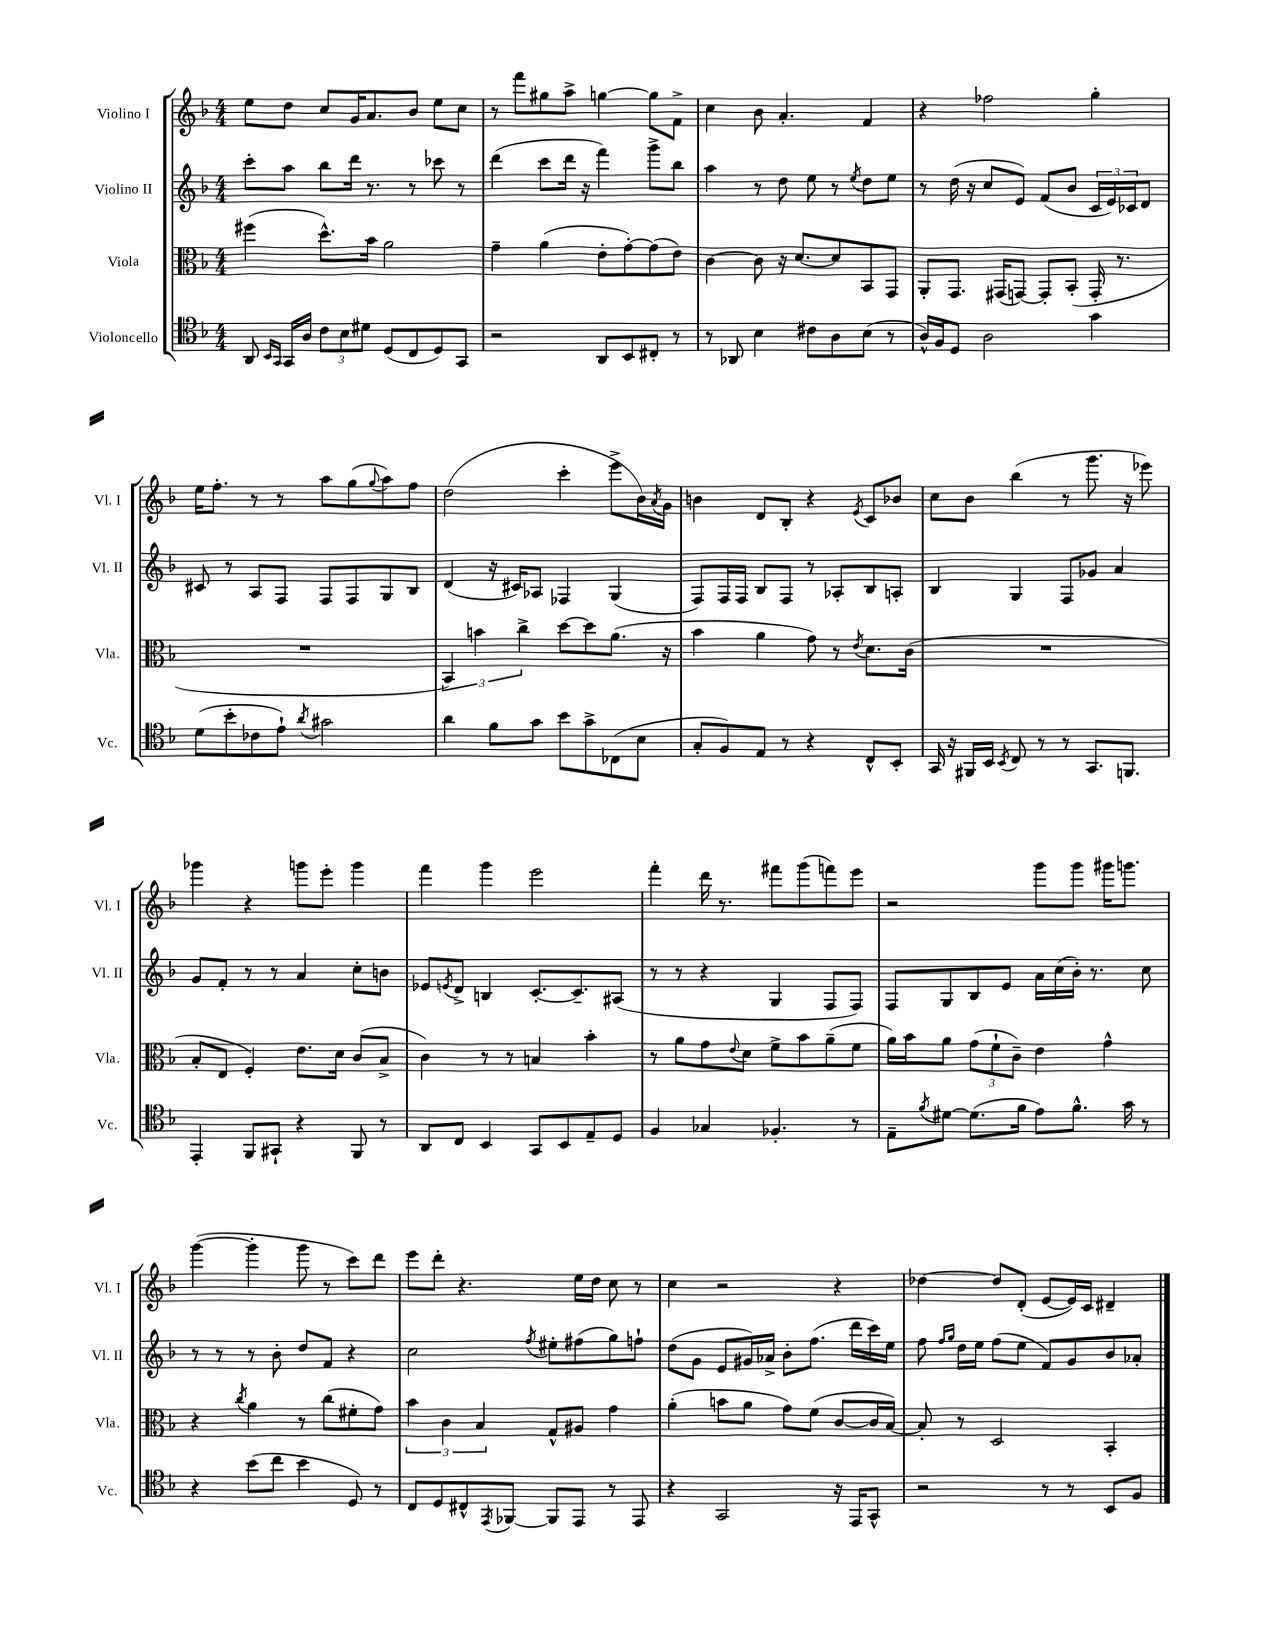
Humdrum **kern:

**kern	**kern	**kern	**kern
*staff4	*staff3	*staff2	*staff1
*clefC4	*clefC3	*clefG2	*clefG2
*k[b-]	*k[b-]	*k[b-]	*k[b-]
*M4/4	*M4/4	*M4/4	*M4/4
8AA	(4ff#	8ccc'	8ee
16qqBB-	.	.	.
16qqGG	.	.	.
16GG	.	8aa	8dd
16A	.	.	.
12c	8.dd^^)	8bb-	8cc
12B-	.	.	.
.	.	16ddd	16g
12d#	.	.	.
.	16b-	8.r	8.a
(8D	2a	.	.
8C	.	8r	8b-
8D)	.	8ccc-	8ee
8GG	.	8r	8cc
=	=	=	=
2r	4g~	(4ddd	8r
.	.	.	8fff
.	(4a	8ccc	8gg#
.	.	16ddd	8aa^
.	.	16r	.
8AA	8e'	4fff)	[4gg
8BB-	[8g')	.	.
8C#'	(8g]	8ggg^	8gg]
8r	8e)	8bb-	8f^
=	=	=	=
8r	[4c	4aa	4cc
8AA-	.	.	.
4B-	8c]	8r	8b-
.	16r	8dd	4.a'
.	[8.d	.	.
8c#	.	8ee	.
8A	8d]	8r	.
.	.	8qee	.
(8B-	8BB-	8dd	4f
8r	8GG	8ee	.
=	=	=	=
16A^^)	8AA'	8r	4r
16F	.	.	.
8D	8.GG	(16dd	.
.	.	16r	.
2A	.	8cc	2ff-
.	(16GG#	.	.
.	[8GG)	8e)	.
.	8GG']	(8f	.
.	(8BB-'	8b-	.
4g	16GG'	24c	4gg'
.	.	24e)	.
.	8.r	.	.
.	.	24c-	.
.	.	8d	.
=	=	=	=
(8d	1r	8c#	16ee
.	.	.	8.ff'
8b-'	.	8r	.
8c-	.	8A	8r
8e`)	.	8F	8r
8qa	.	.	.
2g#	.	8F	8aa
.	.	8F	(8gg
.	.	.	8qqgg
.	.	8G	8aa)
.	.	8B-	8ff
=	=	=	=
4a	6BB-)	(4d	(2dd
.	6b	.	.
8f	.	16r	.
.	.	16c#)	.
.	6cc^	.	.
8g	.	8A-	.
8b-	[8dd	4F-	4ccc'
8g^	8dd]	.	.
(8C-	(8.a	(4G	8eee^
8B-	.	.	16b-)
.	.	.	8qa
.	16r	.	16g
=	=	=	=
8G'	4b-	8F)	4b
8F)	.	16F	.
.	.	16F	.
8E	4a	8B-	8d
8r	.	8F	8B-'
4r	8g)	8r	4r
.	8r	8A-'	.
.	8qe	.	8qe
8C^^	8.d	8B-	8c
8BB-'	.	8A'	8b-
.	(16c	.	.
=	=	=	=
16GG	1r	4B-	8cc
16r	.	.	.
16FF#	.	.	8b-
16BB-	.	.	.
8qBB-	.	.	.
8C	.	4G	(4bb-
8r	.	.	.
8r	.	8F	8r
8.GG	.	8g-	8.ggg
.	.	4a	.
8.FF	.	.	16r
.	.	.	8eee-)
=	=	=	=
4EE'	8B-'	8g	4ggg-
.	8E	8f'	.
8FF	4F')	8r	4r
8GG#`	.	8r	.
4r	8.e	4a	8ggg
.	.	.	8eee'
.	16d	.	.
8FF	(8c	8cc'	4ggg
8r	8B-^	8b	.
=	=	=	=
8AA	4c)	8e-	4fff
.	.	8qe	.
8C	.	8d^	.
4BB-	8r	4B	4ggg
.	8r	.	.
8GG	4B	[8.c'	2eee
8BB-	.	.	.
.	.	8.c~]	.
8E~	4b-'	.	.
8D	.	(8A#	.
=	=	=	=
4F	8r	8r	4fff'
.	8a	8r	.
4G-	8g	4r	16ddd
.	.	.	8.r
.	8qqe	.	.
.	8d	.	.
4.F-'	8f^	4G	8fff#
.	8b-	.	(8ggg
.	(8a~	8F	8fff)
8r	8f	8F)	8eee
=	=	=	=
8E~	16a)	8F	2r
.	16b-	.	.
8qf	.	.	.
[8d#	8a	8G	.
(8.d#]	(12g	8B-	.
.	12f`	.	.
.	.	8e	.
.	12c~)	.	.
16f	.	.	.
8e)	4e	16a	8ggg
.	.	(16cc	.
8.f^^	.	16b-')	8ggg
.	.	8.r	.
.	4g^^	.	16ggg#
16g	.	.	8.ggg
8r	.	8cc	.
=	=	=	=
4r	4r	8r	([4ggg
.	.	8r	.
.	8qcc	.	.
(8b-	4a	8r	4ggg']
8cc	.	8b-'	.
4b-	8r	8dd	8ggg
.	(8cc	8f	8r
8D)	8f#'	4r	8ccc)
8r	8g)	.	8ddd
=	=	=	=
8C	6b-	2cc	8eee
8D	.	.	8ddd'
.	6c	.	.
8C#^^	.	.	4.r
.	6B-	.	.
8qEE	.	.	.
[8FF-	.	.	.
.	.	8qff	.
8FF-]	8G^^	8ee#'	.
8EE	8A#	(8ff#	16ee
.	.	.	16dd
8r	4g	8gg)	8cc
8EE	.	8ff`	8r
=	=	=	=
4r	(4a'	(8dd	4cc
.	.	8g	.
2GG	8b	8e	2r
.	8a	16g#)	.
.	.	16a-^	.
.	8g)	8b-'	.
.	(8f	(8.ff	.
16r	[8c	.	4r
16EE	.	16ddd	.
8GG^^	16c]	16ccc)	.
.	[16B-)	16ee	.
=	=	=	=
2r	8B-']	8ff	[4dd-
.	.	16qqff	.
.	.	16qqgg	.
.	8r	16dd	.
.	.	16ee	.
.	2D	(8ff	8dd-]
.	.	8ee	(8d'
8r	.	8f)	[8e
8r	.	8g	16e])
.	.	.	16c
8BB-	4BB-'	8b-	4d#~
8F	.	8a-'	.
==	==	==	==
*-	*-	*-	*-
